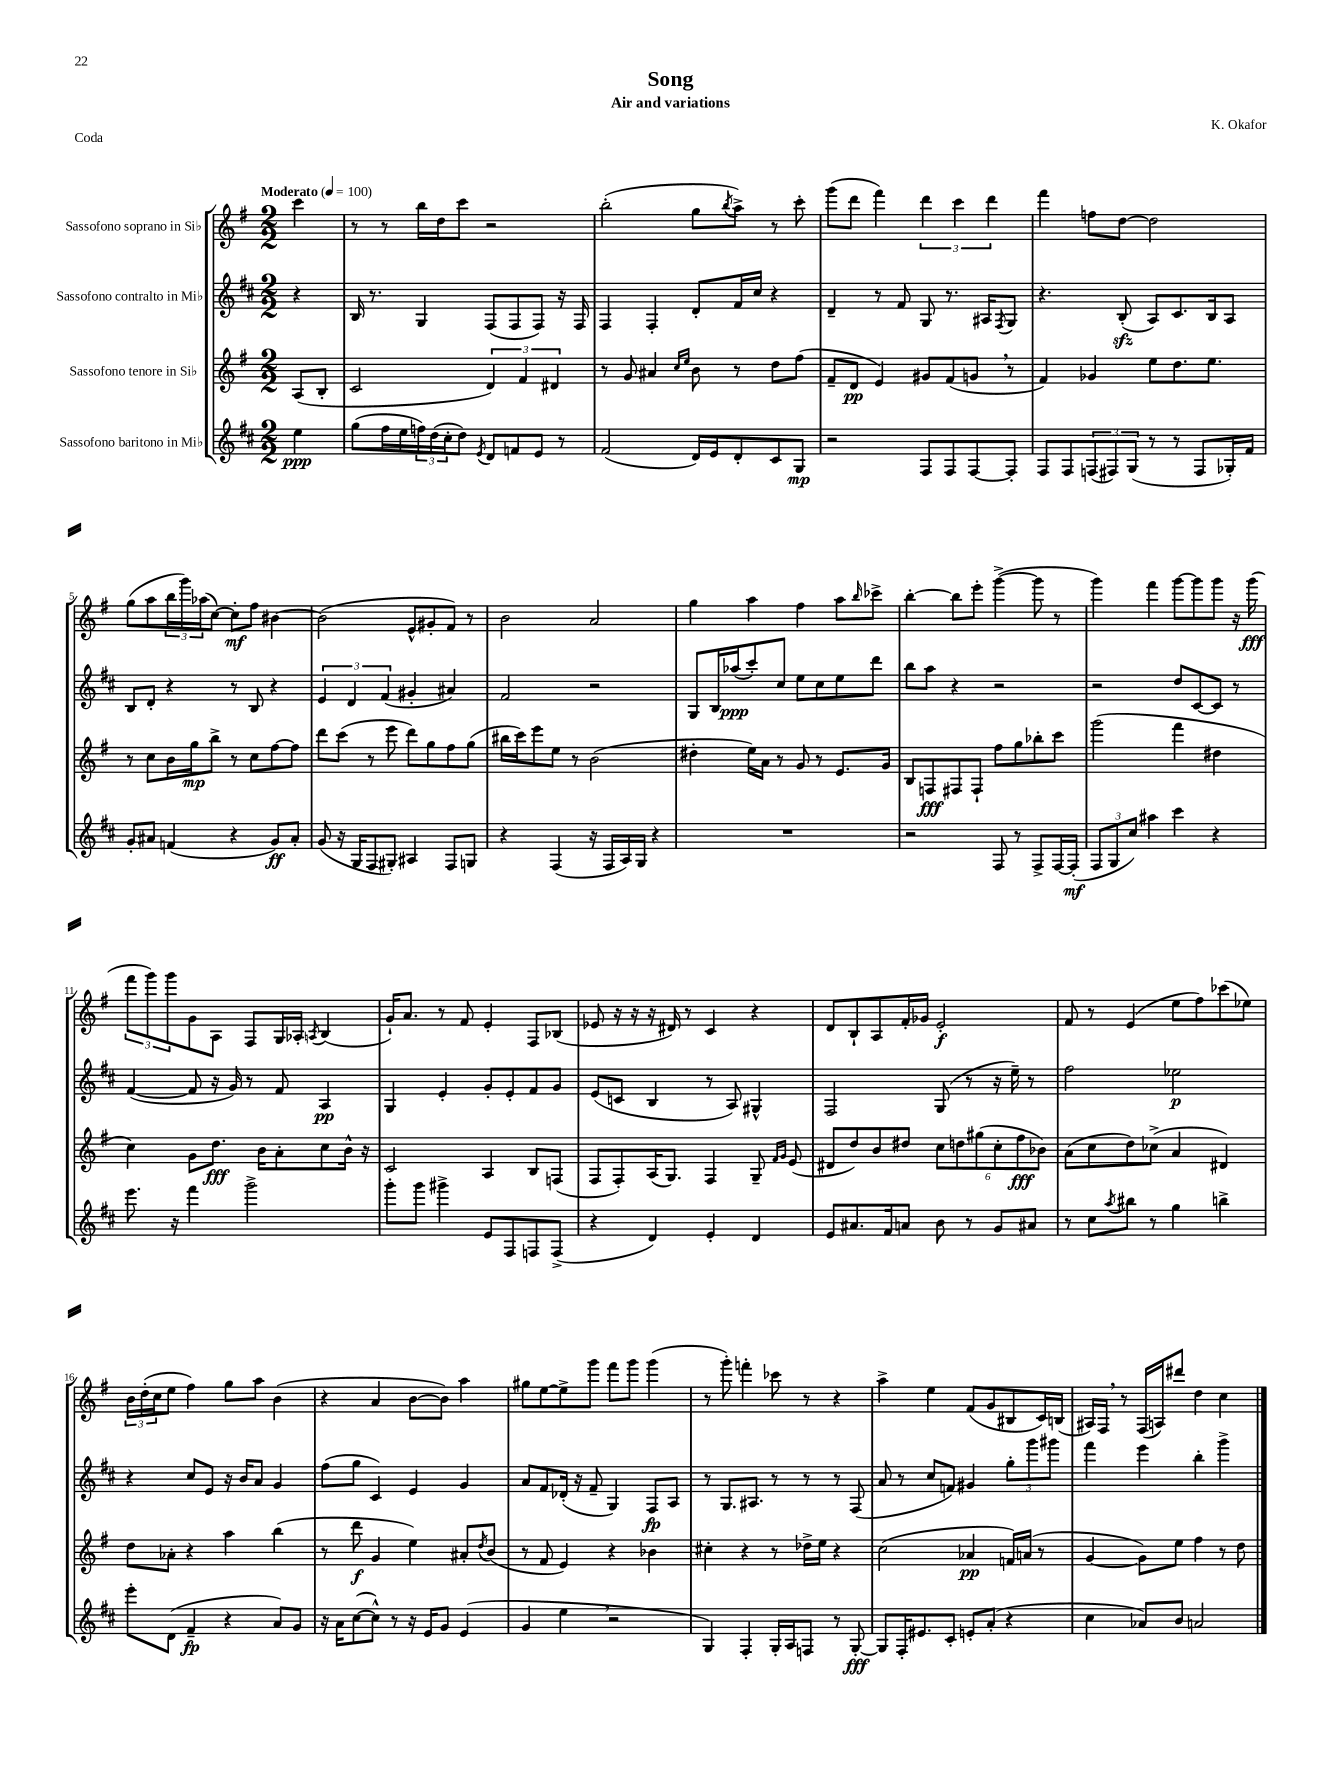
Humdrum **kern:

**kern	**dynam	**kern	**dynam	**kern	**dynam	**kern	**dynam
*part4	*part4	*part3	*part3	*part2	*part2	*part1	*part1
*staff4	*staff4	*staff3	*staff3	*staff2	*staff2	*staff1	*staff1
*I"Sassofono baritono in Mi♭	*	*I"Sassofono tenore in Si♭	*	*I"Sassofono contralto in Mi♭	*	*I"Sassofono soprano in Si♭	*
*clefG2	*	*clefG2	*	*clefG2	*	*clefG2	*
*k[f#c#]	*	*k[f#]	*	*k[f#c#]	*	*k[f#]	*
*M2/2	*	*M2/2	*	*M2/2	*	*M2/2	*
*MM100	*	*MM100	*	*MM100	*	*MM100	*
=	=	=	=	=	=	=	=
!	!	!	!	!	!	!LO:TX:a:B:t=Moderato	!
4ee\	ppp	(8A/L	.	4r	.	4ccc\	.
.	.	8B'/J	.	.	.	.	.
=1	=1	=1	=1	=1	=1	=1	=1
(8gg\L	.	2c/	.	16B/	.	8r	.
.	.	.	.	8.r	.	.	.
16ff#\L	.	.	.	.	.	8r	.
16ee\	.	.	.	.	.	.	.
24ffn\)	.	.	.	4G/	.	16bb\LL	.
(24dd\	.	.	.	.	.	.	.
.	.	.	.	.	.	16dd\J	.
24cc#'\J	.	.	.	.	.	.	.
8dd\J)	.	.	.	.	.	8ccc\J	.
8qe/	.	.	.	.	.	.	.
8d/L	.	6d/)	.	(8F#/L	.	2r	.
8fn/	.	.	.	8F#/	.	.	.
.	.	6f#/	.	.	.	.	.
8e/J	.	.	.	8F#/J)	.	.	.
.	.	6d#X/	.	.	.	.	.
8r	.	.	.	16r	.	.	.
.	.	.	.	16F#/	.	.	.
=2	=2	=2	=2	=2	=2	=2	=2
(2f#/	.	8r	.	4F#/	.	(2bb'\	.
.	.	8g/	.	.	.	.	.
.	.	4a#X/	.	4F#'/	.	.	.
.	.	16qqcc/LL	.	.	.	.	.
.	.	16qqee/JJ	.	.	.	.	.
16d/LL)	.	8b\	.	8d'/L	.	8gg\L	.
16e/J	.	.	.	.	.	.	.
.	.	.	.	.	.	8qbb/	.
8d'/	.	8r	.	16f#/L	.	8aa^\J)	.
.	.	.	.	16cc#/JJ	.	.	.
8c#/	.	8dd\L	.	4r	.	8r	.
8G/J	mp	(8ff#\J	.	.	.	8ccc'\	.
=3	=3	=3	=3	=3	=3	=3	=3
2r	.	8f#~/L	.	4d~/	.	(8ggg\L	.
.	.	8d/J	pp	.	.	8ddd\J	.
.	.	4e/)	.	8r	.	4fff#\)	.
.	.	.	.	8f#/	.	.	.
8F#/L	.	8g#X/L	.	8G/	.	6ddd\	.
8F#/	.	(8f#/	.	8.r	.	.	.
.	.	.	.	.	.	6ccc\	.
[8F#/	.	8gn,/J	.	.	.	.	.
.	.	.	.	16A#X/KL	.	.	.
.	.	.	.	.	.	6ddd\	.
.	.	.	.	8qF#/	.	.	.
8F#'/J]	.	8r	.	8G/J	.	.	.
=4	=4	=4	=4	=4	=4	=4	=4
8F#/L	.	4f#/)	.	4.r	.	4fff#\	.
8F#/	.	.	.	.	.	.	.
(12Fn/	.	4g-X/	.	.	.	8ffn\L	.
12F#X/)	.	.	.	.	.	.	.
.	.	.	.	(8Bzz'/	.	[8dd\J	.
(12G/J	.	.	.	.	.	.	.
8r	.	8ee\L	.	8A/L)	.	2dd\]	.
8r	.	8.dd\	.	8.c#/	.	.	.
8F#/L	.	.	.	.	.	.	.
.	.	8.ee\J	.	16B/k	.	.	.
16G-X'/L)	.	.	.	8A/J	.	.	.
16f#/JJ	.	.	.	.	.	.	.
!!LO:LB:g=z
=5	=5	=5	=5	=5	=5	=5	=5
8g'/L	.	8r	.	8B/L	.	(8gg\L	.
8a#X/J	.	8cc\L	.	8d'/J	.	8aa\	.
(4fn/	.	16b\L	.	4r	.	24bb\L	.
.	.	.	.	.	.	24ggg\)	.
.	.	16gg\J	mp	.	.	.	.
.	.	.	.	.	.	(24aa-X\J	.
.	.	8bb^\J	.	.	.	[8cc\J)	.
4r	.	8r	.	8r	.	8cc'\L]	mf
.	.	8cc\L	.	8B/	.	8ff#\J	.
8g/L)	ff	[8ff#\	.	4r	.	[4b#X\	.
8a#'/J	.	8ff#\J]	.	.	.	.	.
=6	=6	=6	=6	=6	=6	=6	=6
(8g/	.	8ddd\L	.	6e/	.	(2b#\]	.
16r	.	(8ccc\J	.	.	.	.	.
.	.	.	.	6d/	.	.	.
16G/KL	.	.	.	.	.	.	.
8F#/	.	8r	.	.	.	.	.
.	.	.	.	(6f#/	.	.	.
8G#X'/J)	.	8eee\	.	.	.	.	.
4A#X/	.	8ddd\L)	.	4g#X'/	.	8e^^/L	.
.	.	8gg\	.	.	.	8g#X'/	.
8F#/L	.	8ff#\	.	4a#X/)	.	8f#/J)	.
8Gn/J	.	(8gg\J	.	.	.	8r	.
=7	=7	=7	=7	=7	=7	=7	=7
4r	.	16bb#X\LL	.	2f#/	.	2b\	.
.	.	16ccc\J)	.	.	.	.	.
.	.	8eee\	.	.	.	.	.
(4F#/	.	8ee\J	.	.	.	.	.
.	.	8r	.	.	.	.	.
16r	.	(2b\	.	2r	.	2a/	.
16F#/LL	.	.	.	.	.	.	.
16A/)	.	.	.	.	.	.	.
16G/JJ	.	.	.	.	.	.	.
4r	.	.	.	.	.	.	.
=8	=8	=8	=8	=8	=8	=8	=8
1r	.	4dd#X'\	.	8G/L	.	4gg\	.
.	.	.	.	16B/L	.	.	.
.	.	.	.	(16aa-X/J	ppp	.	.
.	.	16ee\LL)	.	8ccc#'/)	.	4aa\	.
.	.	16a\JJ	.	.	.	.	.
.	.	8r	.	8cc#/J	.	.	.
.	.	8g/	.	8ee\L	.	4ff#\	.
.	.	8r	.	8cc#\	.	.	.
.	.	8.e/L	.	8ee\	.	8aa\L	.
.	.	.	.	.	.	16qqbb/	.
.	.	.	.	8ddd\J	.	8ccc-X^\J	.
.	.	16g/Jk	.	.	.	.	.
=9	=9	=9	=9	=9	=9	=9	=9
2r	.	8B/L	.	8bb\L	.	[4bb'\	.
.	.	8Fn/	fff	8aa\J	.	.	.
.	.	8F#X/	.	4r	.	8bb\L]	.
.	.	8F#`/J	.	.	.	8eee'\J	.
8F#/	.	8ff#\L	.	2r	.	([4ggg^\	.
8r	.	8gg\	.	.	.	.	.
8F#^/L	.	8bb-X'\	.	.	.	8ggg\]	.
[16F#/L	.	8ccc\J	.	.	.	8r	.
(16F#'/JJ]	mf	.	.	.	.	.	.
=10	=10	=10	=10	=10	=10	=10	=10
12F#/L	.	(2ggg\	.	2r	.	4ggg\)	.
12G/	.	.	.	.	.	.	.
12cc#/J)	.	.	.	.	.	.	.
4aa#X\	.	.	.	.	.	4fff#\	.
4ccc#\	.	4fff#\	.	8dd/L	.	[8ggg\L	.
.	.	.	.	[8c#/	.	8ggg\]	.
4r	.	4dd#X\	.	8c#/J]	.	8ggg\J	.
.	.	.	.	8r	.	16r	.
.	.	.	.	.	.	(16ggg\	fff
!!LO:LB:g=z
=11	=11	=11	=11	=11	=11	=11	=11
8.eee\	.	4cc\)	.	([4f#/	.	12fff#\L	.
.	.	.	.	.	.	12ggg\)	.
.	.	.	.	.	.	12ggg\	.
16r	.	.	.	.	.	.	.
4fff#\	.	8g\L	.	8f#/]	.	8g\	.
.	.	8.dd\J	fff	16r	.	8A\J	.
.	.	.	.	16g/)	.	.	.
2ggg^\	.	.	.	8r	.	8F#/L	.
.	.	16b\KL	.	.	.	.	.
.	.	8a'\	.	8f#/	.	16G/L	.
.	.	.	.	.	.	16A-X'/JJ	.
.	.	.	.	.	.	8qAn/	.
.	.	8cc\	.	4A/	pp	(4B/	.
.	.	16b^^\Jk	.	.	.	.	.
.	.	16r	.	.	.	.	.
=12	=12	=12	=12	=12	=12	=12	=12
8ggg'\L	.	2c/	.	4G/	.	16g`/KL)	.
.	.	.	.	.	.	8.a/J	.
8ggg\J	.	.	.	.	.	.	.
4ggg#X^\	.	.	.	4e'/	.	8r	.
.	.	.	.	.	.	8f#/	.
8e/L	.	4A/	.	8g'/L	.	4e'/	.
8F#/	.	.	.	8e'/	.	.	.
8Fn/	.	8B/L	.	8f#/	.	8F#/L	.
(8F^/J	.	(8Fn/J	.	8g/J	.	(8B-X/J	.
=13	=13	=13	=13	=13	=13	=13	=13
4r	.	8F#/L	.	(8e/L	.	8e-X/	.
.	.	8F#'/)	.	8cn/J	.	16r	.
.	.	.	.	.	.	16r	.
4d/)	.	(16A/K	.	4B/	.	16r	.
.	.	8.G/J)	.	.	.	16d#X/)	.
.	.	.	.	.	.	8r	.
4e'/	.	4F#/	.	8r	.	4c/	.
.	.	.	.	8A/)	.	.	.
4d/	.	8G~/	.	4G#X^^/	.	4r	.
.	.	16qqf#/LL	.	.	.	.	.
.	.	16qqg/JJ	.	.	.	.	.
.	.	(8e/	.	.	.	.	.
=14	=14	=14	=14	=14	=14	=14	=14
8e/L	.	8d#X/L	.	2F#/	.	8d/L	.
8.a#X/	.	8dd/)	.	.	.	8B`/	.
.	.	8b/	.	.	.	8A/	.
16f#/k	.	.	.	.	.	.	.
8an/J	.	8dd#X/J	.	.	.	16f#'/L	.
.	.	.	.	.	.	16g-X/JJ	.
8b\	.	12cc\L	.	(8G/	.	2e'/	f
.	.	12ddn\	.	.	.	.	.
8r	.	.	.	8r	.	.	.
.	.	(12gg#X\	.	.	.	.	.
8g/L	.	12cc'\	.	16r	.	.	.
.	.	.	.	16ee~\)	.	.	.
.	.	12ff#\	fff	.	.	.	.
8a#X/J	.	.	.	8r	.	.	.
.	.	12b-X\J)	.	.	.	.	.
=15	=15	=15	=15	=15	=15	=15	=15
8r	.	(8a\L	.	2ff#\	.	8f#/	.
8cc#\L	.	8cc\	.	.	.	8r	.
8qaa/	.	.	.	.	.	.	.
8bb#X\J	.	8dd\)	.	.	.	(4e/	.
8r	.	(8cc-X^\J	.	.	.	.	.
4gg\	.	4a/	.	2ee-X\	p	8ee\L	.
.	.	.	.	.	.	8ff#\)	.
4bbn^\	.	4d#X/)	.	.	.	(8ccc-X\	.
.	.	.	.	.	.	8ee-X\J)	.
!!LO:LB:g=z
=16	=16	=16	=16	=16	=16	=16	=16
8eee'\L	.	8dd\L	.	4r	.	24b\LL	.
.	.	.	.	.	.	(24dd'\	.
.	.	.	.	.	.	24cc\J	.
(8d\J	.	8a-X'\J	.	.	.	8ee\J	.
4f#~/	fp	4r	.	8cc#/L	.	4ff#\)	.
.	.	.	.	8e/J	.	.	.
4r	.	4aa\	.	16r	.	8gg\L	.
.	.	.	.	16b/KL	.	.	.
.	.	.	.	8a/J	.	8aa\J	.
8a/L)	.	(4bb\	.	4g/	.	(4b\	.
8g/J	.	.	.	.	.	.	.
=17	=17	=17	=17	=17	=17	=17	=17
16r	.	8r	.	(8ff#\L	.	4r	.
16a\KL	.	.	.	.	.	.	.
([8cc#\	.	8ddd\	f	8gg\J	.	.	.
8cc#^^\J])	.	4g/	.	4c#/)	.	4a/	.
8r	.	.	.	.	.	.	.
16r	.	4ee\)	.	4e/	.	[8b\L	.
16e/KL	.	.	.	.	.	.	.
8g/J	.	.	.	.	.	8b\J])	.
(4e/	.	8a#X'/L	.	4g/	.	4aa\	.
.	.	8qdd/	.	.	.	.	.
.	.	(8b/J	.	.	.	.	.
=18	=18	=18	=18	=18	=18	=18	=18
4g/	.	8r	.	8a/L	.	8gg#X\L	.
.	.	8f#/	.	8f#/	.	[8ee\	.
4ee,\	.	4e/)	.	(16d-X'/Jk	.	8ee^\]	.
.	.	.	.	16r	.	.	.
.	.	.	.	8f#~/	.	8ggg\J	.
2r	.	4r	.	4G/)	.	8fff#\L	.
.	.	.	.	.	.	8ggg\J	.
.	.	4b-X\	.	8F#/L	fp	(4ggg\	.
.	.	.	.	8A/J	.	.	.
=19	=19	=19	=19	=19	=19	=19	=19
4G/)	.	4cc#X'\	.	8r	.	8r	.
.	.	.	.	8.G/L	.	8ggg'\)	.
4F#'/	.	4r	.	.	.	4fffn'\	.
.	.	.	.	8.A#X/J	.	.	.
16G'/LL	.	8r	.	8r	.	8ccc-X\	.
16A/J	.	.	.	.	.	.	.
8Fn/J	.	16dd-X^\LL	.	8r	.	8r	.
.	.	16ee\JJ	.	.	.	.	.
8r	.	4r	.	8r	.	4r	.
[8G'/	fff	.	.	(8F#/	.	.	.
=20	=20	=20	=20	=20	=20	=20	=20
8G/L]	.	(2cc\	.	8a/	.	4aa^\	.
16F#'/K	.	.	.	8r	.	.	.
8.e#X/	.	.	.	.	.	.	.
.	.	.	.	8cc#/L	.	4ee\	.
8c#'/J	.	.	.	8fn/J)	.	.	.
8en'/L	.	4a-X/	pp	4g#X/	.	(8f#/L	.
(8a'/J	.	.	.	.	.	8g/	.
4r	.	16fn/LL)	.	12gg'\L	.	8B#X/	.
.	.	(16an/JJ	.	.	.	.	.
.	.	.	.	12ggg\	.	.	.
.	.	8r	.	.	.	16c/L)	.
.	.	.	.	12ggg#X\J	.	.	.
.	.	.	.	.	.	(16Bn/JJ	.
=21	=21	=21	=21	=21	=21	=21	=21
4cc#\	.	[4g/	.	4fff#\	.	16A#X/LL)	.
.	.	.	.	.	.	16F#,/JJ	.
.	.	.	.	.	.	8r	.
8a-X/L)	.	8g\L])	.	4eee\	.	(16F#/LL	.
.	.	.	.	.	.	16An/J)	.
8b/J	.	8ee\J	.	.	.	8ddd#X/J	.
2an/	.	4ff#\	.	4bb'\	.	4dd\	.
.	.	8r	.	4ggg^\	.	4cc\	.
.	.	8dd\	.	.	.	.	.
==	==	==	==	==	==	==	==
*-	*-	*-	*-	*-	*-	*-	*-
